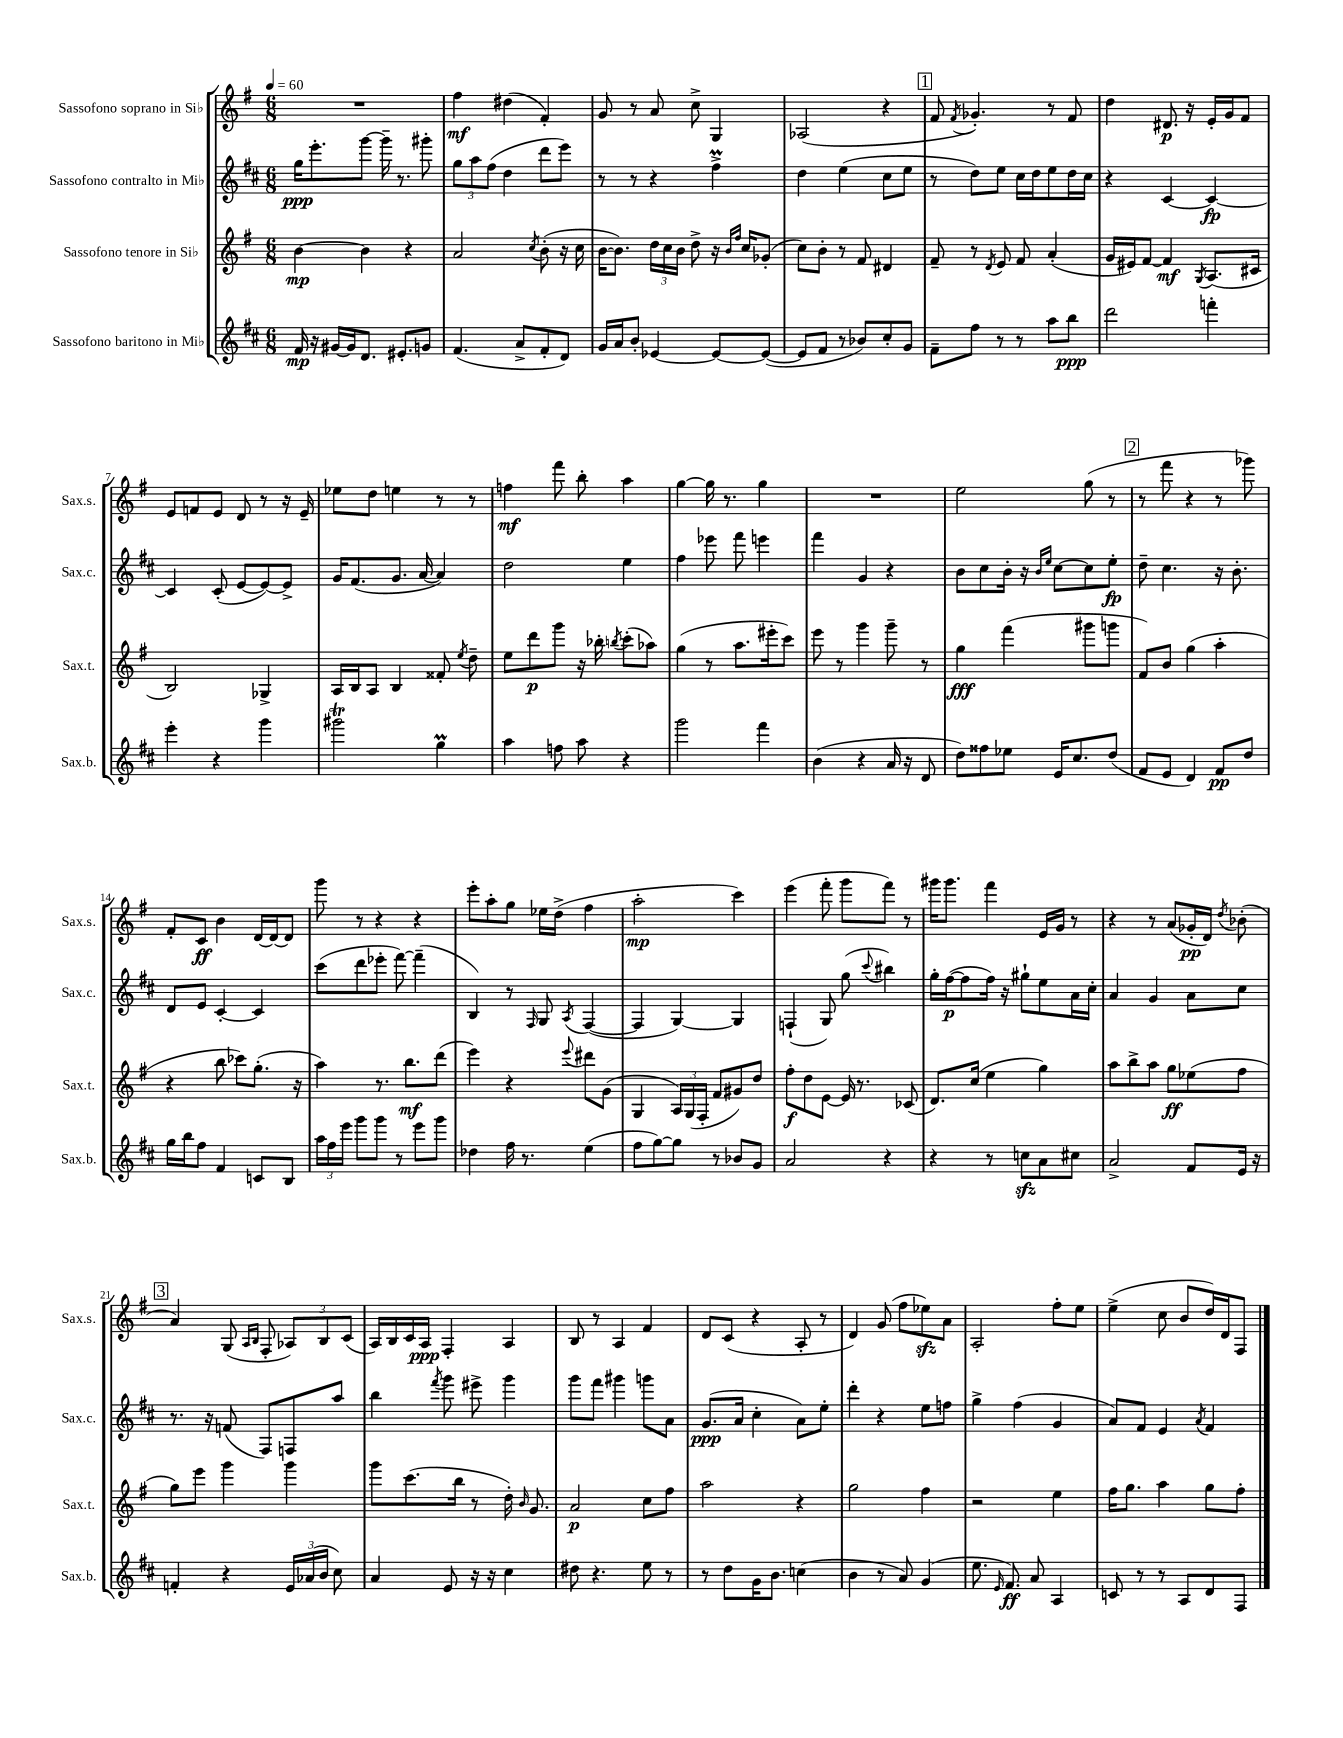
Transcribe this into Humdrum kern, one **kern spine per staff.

**kern	**dynam	**kern	**dynam	**kern	**dynam	**kern	**dynam
*part4	*part4	*part3	*part3	*part2	*part2	*part1	*part1
*staff4	*staff4	*staff3	*staff3	*staff2	*staff2	*staff1	*staff1
*I"Sassofono baritono in Mi♭	*	*I"Sassofono tenore in Si♭	*	*I"Sassofono contralto in Mi♭	*	*I"Sassofono soprano in Si♭	*
*I'Sax.b.	*	*I'Sax.t.	*	*I'Sax.c.	*	*I'Sax.s.	*
*clefG2	*	*clefG2	*	*clefG2	*	*clefG2	*
*k[f#c#]	*	*k[f#]	*	*k[f#c#]	*	*k[f#]	*
*M6/8	*	*M6/8	*	*M6/8	*	*M6/8	*
*MM60	*	*MM60	*	*MM60	*	*MM60	*
=1	=1	=1	=1	=1	=1	=1	=1
16f#/	mp	[4b\	mp	16gg\KL	ppp	2.r	.
16r	.	.	.	8.eee'\	.	.	.
[16g#X/LL	.	.	.	.	.	.	.
16g#/J]	.	.	.	.	.	.	.
8.d/J	.	4b\]	.	[8ggg\J	.	.	.
.	.	.	.	16ggg~\]	.	.	.
8.e#X'/L	.	.	.	8.r	.	.	.
.	.	4r	.	.	.	.	.
8gn/J	.	.	.	8ggg#X'\	.	.	.
=2	=2	=2	=2	=2	=2	=2	=2
(4.f#/	.	2a/	.	12gg\L	.	4ff#\	mf
.	.	.	.	12aa\	.	.	.
.	.	.	.	(12ff#\J	.	.	.
.	.	.	.	4dd\	.	(4dd#X\	.
8a^/L	.	.	.	.	.	.	.
.	.	8qcc/	.	.	.	.	.
8f#'/	.	(8b'\	.	8ddd\L	.	4f#'/)	.
8d/J)	.	16r	.	8eee\J)	.	.	.
.	.	16cc\	.	.	.	.	.
=3	=3	=3	=3	=3	=3	=3	=3
16g/LL	.	[16b\KL	.	8r	.	8g/	.
16a/J	.	8.b\J])	.	.	.	.	.
8b'/J	.	.	.	8r	.	8r	.
[4e-X/	.	24dd\LL	.	4r	.	8a/	.
.	.	24cc\	.	.	.	.	.
.	.	24b\JJ	.	.	.	.	.
.	.	8dd^\	.	.	.	8cc^\	.
8e-/L_	.	16r	.	4ff#m^\	.	4G/	.
.	.	16qqb/LL	.	.	.	.	.
.	.	16qqff#/JJ	.	.	.	.	.
.	.	16cc/KL	.	.	.	.	.
(8e-/J_	.	(8g-X'/J	.	.	.	.	.
=4	=4	=4	=4	=4	=4	=4	=4
8e-/L]	.	8cc\L)	.	4dd\	.	(2A-X/	.
8f#/J	.	8b'\J	.	.	.	.	.
8r	.	8r	.	(4ee\	.	.	.
8b-X/L)	.	8f#/	.	.	.	.	.
8cc#'/	.	4d#X/	.	8cc#\L	.	4r	.
8g/J	.	.	.	8ee\J	.	.	.
!!LO:REH:place=s1:t=1
=5	=5	=5	=5	=5	=5	=5	=5
8f#~\L	.	8f#~/	.	8r	.	8f#/	.
.	.	.	.	.	.	8qf#/	.
8ff#\J	.	8r	.	8dd\L)	.	4.g-X'/)	.
.	.	8qd/	.	.	.	.	.
8r	.	8e/	.	8ee\J	.	.	.
8r	.	8f#/	.	16cc#\LL	.	.	.
.	.	.	.	16dd\J	.	.	.
8aa\L	.	(4a'/	.	8ee\	.	8r	.
8bb\J	ppp	.	.	16dd\L	.	8f#/	.
.	.	.	.	16cc#\JJ	.	.	.
=6	=6	=6	=6	=6	=6	=6	=6
2ddd\	.	16g/LL	.	4r	.	4dd\	.
.	.	16e#X/J)	.	.	.	.	.
.	.	[8f#/J	.	.	.	.	.
.	.	4f#/]	mf	[4c#/	.	8.d#X/	p
.	.	.	.	.	.	16r	.
.	.	8qG/	.	.	.	.	.
4fffn'\	.	(8.A/L	.	4c#/_	fp	16e'/LL	.
.	.	.	.	.	.	16g/J	.
.	.	.	.	.	.	8f#/J	.
.	.	16c#X/Jk	.	.	.	.	.
!!LO:LB:g=z
=7	=7	=7	=7	=7	=7	=7	=7
4eee'\	.	2B/)	.	4c#/]	.	8e/L	.
.	.	.	.	.	.	8fn/	.
4r	.	.	.	(8c#'/	.	8e/J	.
.	.	.	.	[8e/L	.	8d/	.
4ggg\	.	4G-X^/	.	8e/_)	.	8r	.
.	.	.	.	8e^/J]	.	16r	.
.	.	.	.	.	.	16e~/	.
=8	=8	=8	=8	=8	=8	=8	=8
2ggg#Xt\	.	16A/LL	.	16g/KL	.	8ee-X\L	.
.	.	16B/J	.	(8.f#/	.	.	.
.	.	8A/J	.	.	.	8dd\J	.
.	.	4B/	.	8.g/J	.	4een\	.
.	.	.	.	[16a/	.	.	.
4ggM\	.	8f##X'/	.	4a/])	.	8r	.
.	.	8qee/	.	.	.	.	.
.	.	8dd~\	.	.	.	8r	.
=9	=9	=9	=9	=9	=9	=9	=9
4aa\	.	8ee\L	.	2dd\	.	4ffn\	mf
.	.	8ddd\	p	.	.	.	.
8ffn\	.	8ggg\J	.	.	.	8fff#\	.
8aa\	.	16r	.	.	.	8bb'\	.
.	.	16bb-X'\	.	.	.	.	.
.	.	8qbbn/	.	.	.	.	.
4r	.	(8ccc'\L	.	4ee\	.	4aa\	.
.	.	8aa-X\J)	.	.	.	.	.
=10	=10	=10	=10	=10	=10	=10	=10
2ggg\	.	(4gg\	.	4ff#\	.	[4gg\	.
.	.	8r	.	8eee-X\	.	16gg\]	.
.	.	.	.	.	.	8.r	.
.	.	8.aa\L	.	8fff#\	.	.	.
4fff#\	.	.	.	4eeen\	.	4gg\	.
.	.	16eee#X'\k	.	.	.	.	.
.	.	8ccc\J)	.	.	.	.	.
=11	=11	=11	=11	=11	=11	=11	=11
(4b\	.	8eee\	.	4fff#\	.	2.r	.
.	.	8r	.	.	.	.	.
4r	.	4ggg\	.	4g/	.	.	.
16a/	.	8ggg~\	.	4r	.	.	.
16r	.	.	.	.	.	.	.
8d/	.	8r	.	.	.	.	.
=12	=12	=12	=12	=12	=12	=12	=12
8dd\L)	.	4gg\	fff	8b\L	.	2ee\	.
8ff##X\	.	.	.	8cc#\	.	.	.
8ee-X\J	.	(4fff#\	.	16b'\Jk	.	.	.
.	.	.	.	16r	.	.	.
.	.	.	.	16qqb/LL	.	.	.
.	.	.	.	16qqee/JJ	.	.	.
16e/KL	.	.	.	[8cc#\L	.	.	.
8.cc#/	.	.	.	.	.	.	.
.	.	8ggg#X\L	.	8cc#\]	.	(8gg\	.
(8dd/J	.	8gggn\J	.	8ee'\J	fp	8r	.
!!LO:REH:place=s1:t=2
=13	=13	=13	=13	=13	=13	=13	=13
8f#/L	.	8f#/L)	.	8dd~\	.	8r	.
8e/J	.	8b/J	.	4.cc#\	.	8fff#\	.
4d/)	.	(4gg\	.	.	.	4r	.
8f#/L	pp	4aa'\	.	16r	.	8r	.
.	.	.	.	8.b'\	.	.	.
8dd/J	.	.	.	.	.	8ggg-X\)	.
!!LO:LB:g=z
=14	=14	=14	=14	=14	=14	=14	=14
16gg\LL	.	4r	.	8d/L	.	8f#'/L	.
16bb\J	.	.	.	.	.	.	.
8ff#\J	.	.	.	8e/J	.	8c/J	ff
4f#/	.	8bb\	.	[4c#'/	.	4b\	.
.	.	8ccc-X\L)	.	.	.	.	.
8cn/L	.	(8.gg'\J	.	4c#/]	.	[16d/LL	.
.	.	.	.	.	.	16d/J_	.
8B/J	.	.	.	.	.	8d/J]	.
.	.	16r	.	.	.	.	.
=15	=15	=15	=15	=15	=15	=15	=15
24aa\LL	.	4aa\)	.	(8ccc#\L	.	8ggg\	.
24ff#\	.	.	.	.	.	.	.
24eee\JJ	.	.	.	.	.	.	.
8ggg\L	.	.	.	8ddd\	.	8r	.
8ggg\J	.	8.r	.	8eee-X'\J	.	4r	.
8r	.	.	.	[8fff#\)	.	.	.
.	.	8.bb\L	mf	.	.	.	.
8eee\L	.	.	.	(4fff#~\]	.	4r	.
8ggg\J	.	(8ddd\J	.	.	.	.	.
=16	=16	=16	=16	=16	=16	=16	=16
4dd-X\	.	4eee\)	.	4B/)	.	8eee'\L	.
.	.	.	.	.	.	8aa'\	.
16ff#\	.	4r	.	8r	.	8gg\J	.
8.r	.	.	.	.	.	.	.
.	.	.	.	16qqF#/	.	.	.
.	.	.	.	8G/	.	16ee-X\LL	.
.	.	.	.	.	.	(16dd^\JJ	.
.	.	8qqeee/	.	8qA/	.	.	.
(4ee\	.	8ddd#X\L	.	([4F#/	.	4ff#\	.
.	.	(8g\J	.	.	.	.	.
=17	=17	=17	=17	=17	=17	=17	=17
8ff#\L	.	4G/	.	4F#/]	.	2aa'\	mp
[8gg\)	.	.	.	.	.	.	.
8gg\J]	.	24A/LL)	.	[4G/)	.	.	.
.	.	(24G/	.	.	.	.	.
.	.	24F#'/JJ	.	.	.	.	.
8r	.	8f#/L	.	.	.	.	.
8b-X/L	.	8g#X/)	.	4G/]	.	4ccc\)	.
8g/J	.	8dd/J	.	.	.	.	.
=18	=18	=18	=18	=18	=18	=18	=18
2a/	.	8ff#'\L	f	(4Fn`/	.	(4eee\	.
.	.	8dd\	.	.	.	.	.
.	.	[8e\J	.	8G/)	.	8fff#'\	.
.	.	16e/]	.	(8gg\	.	8ggg\L	.
.	.	8.r	.	.	.	.	.
.	.	.	.	8qqccc#/	.	.	.
4r	.	.	.	4bb#X\)	.	8fff#\J)	.
.	.	(8c-X/	.	.	.	8r	.
=19	=19	=19	=19	=19	=19	=19	=19
4r	.	8.d/L)	.	16gg'\LL	.	16ggg#X\KL	.
.	.	.	.	([16ff#\J	p	8.ggg#\J	.
.	.	.	.	8ff#\]	.	.	.
.	.	(16cc/Jk	.	.	.	.	.
8r	.	4ee\	.	16ff#\Jk)	.	4fff#\	.
.	.	.	.	16r	.	.	.
8ccnzz\L	.	.	.	8gg#X`\L	.	.	.
8a\	.	4gg\)	.	8ee\	.	16e/LL	.
.	.	.	.	.	.	16g/JJ	.
8cc#X\J	.	.	.	16a\L	.	8r	.
.	.	.	.	16cc#'\JJ	.	.	.
=20	=20	=20	=20	=20	=20	=20	=20
2a^/	.	8aa\L	.	4a/	.	4r	.
.	.	8bb^\	.	.	.	.	.
.	.	8aa\J	.	4g/	.	8r	.
.	.	8gg\L	ff	.	.	(8a/L	.
8f#/L	.	(8ee-X\	.	8a\L	.	16g-X'/L	pp
.	.	.	.	.	.	16d/JJ)	.
.	.	.	.	.	.	8qdd/	.
16e/Jk	.	8ff#\J	.	8cc#\J	.	(8b-X'\	.
16r	.	.	.	.	.	.	.
!!LO:LB:g=z
!!LO:REH:place=s1:t=3
=21	=21	=21	=21	=21	=21	=21	=21
4fn'/	.	8gg\L)	.	8.r	.	4a/)	.
.	.	8eee\J	.	.	.	.	.
.	.	.	.	16r	.	.	.
4r	.	4ggg\	.	(8fn/	.	(8G/	.
.	.	.	.	.	.	16qqA/LL	.
.	.	.	.	.	.	16qqB/JJ	.
.	.	.	.	8F#/L)	.	8F#'/	.
24e/LL	.	4ggg\	.	8Fn/	.	12A-X/L)	.
(24a-X/	.	.	.	.	.	.	.
24b/JJ	.	.	.	.	.	12B/	.
8cc#\)	.	.	.	8aa/J	.	.	.
.	.	.	.	.	.	(12c/J	.
=22	=22	=22	=22	=22	=22	=22	=22
4a/	.	8ggg\L	.	4bb\	.	16A/LL)	.
.	.	.	.	.	.	16B/	.
.	.	(8.ccc\	.	.	.	16c/	.
.	.	.	.	.	.	16A/JJ	ppp
.	.	.	.	8qfff#/	.	.	.
8e/	.	.	.	8ggg\	.	4F#'/	.
.	.	16bb\Jk	.	.	.	.	.
16r	.	8r	.	8eee#X^\	.	.	.
16r	.	.	.	.	.	.	.
4cc#\	.	16dd'\)	.	4ggg\	.	4A/	.
.	.	16qqb/	.	.	.	.	.
.	.	8.g/	.	.	.	.	.
=23	=23	=23	=23	=23	=23	=23	=23
8dd#X\	.	2a/	p	8ggg\L	.	8B/	.
4.r	.	.	.	8fff#\J	.	8r	.
.	.	.	.	4ggg#X\	.	4A/	.
8ee\	.	8cc\L	.	8gggn\L	.	4f#/	.
8r	.	8ff#\J	.	8a\J	.	.	.
=24	=24	=24	=24	=24	=24	=24	=24
8r	.	2aa\	.	(8.g/L	ppp	8d/L	.
8dd\L	.	.	.	.	.	(8c/J	.
.	.	.	.	16a/Jk	.	.	.
16g\K	.	.	.	4cc#'\	.	4r	.
8.b\J	.	.	.	.	.	.	.
(4ccn\	.	4r	.	8a\L)	.	8A'/	.
.	.	.	.	8ee'\J	.	8r	.
=25	=25	=25	=25	=25	=25	=25	=25
4b\	.	2gg\	.	4ddd'\	.	4d/)	.
8r	.	.	.	4r	.	(8g/	.
8a/)	.	.	.	.	.	8ff#\L	.
(4g/	.	4ff#\	.	8ee\L	.	8ee-Xzz\)	.
.	.	.	.	8ffn\J	.	8a\J	.
=26	=26	=26	=26	=26	=26	=26	=26
8.ee\	.	2r	.	4gg^\	.	2A'/	.
16qqe/	.	.	.	.	.	.	.
8.f#/)	ff	.	.	.	.	.	.
.	.	.	.	(4ff#\	.	.	.
8a/	.	.	.	.	.	.	.
4A/	.	4ee\	.	4g/	.	8ff#'\L	.
.	.	.	.	.	.	8ee\J	.
=27	=27	=27	=27	=27	=27	=27	=27
8cn/	.	16ff#\KL	.	8a/L)	.	(4ee^\	.
.	.	8.gg\J	.	.	.	.	.
8r	.	.	.	8f#/J	.	.	.
8r	.	4aa\	.	4e/	.	8cc\	.
8A/L	.	.	.	.	.	8b/L	.
.	.	.	.	8qa/	.	.	.
8d/	.	8gg\L	.	4f#/	.	16dd/L)	.
.	.	.	.	.	.	16d/J	.
8F#/J	.	8ff#'\J	.	.	.	8F#/J	.
==	==	==	==	==	==	==	==
*-	*-	*-	*-	*-	*-	*-	*-
